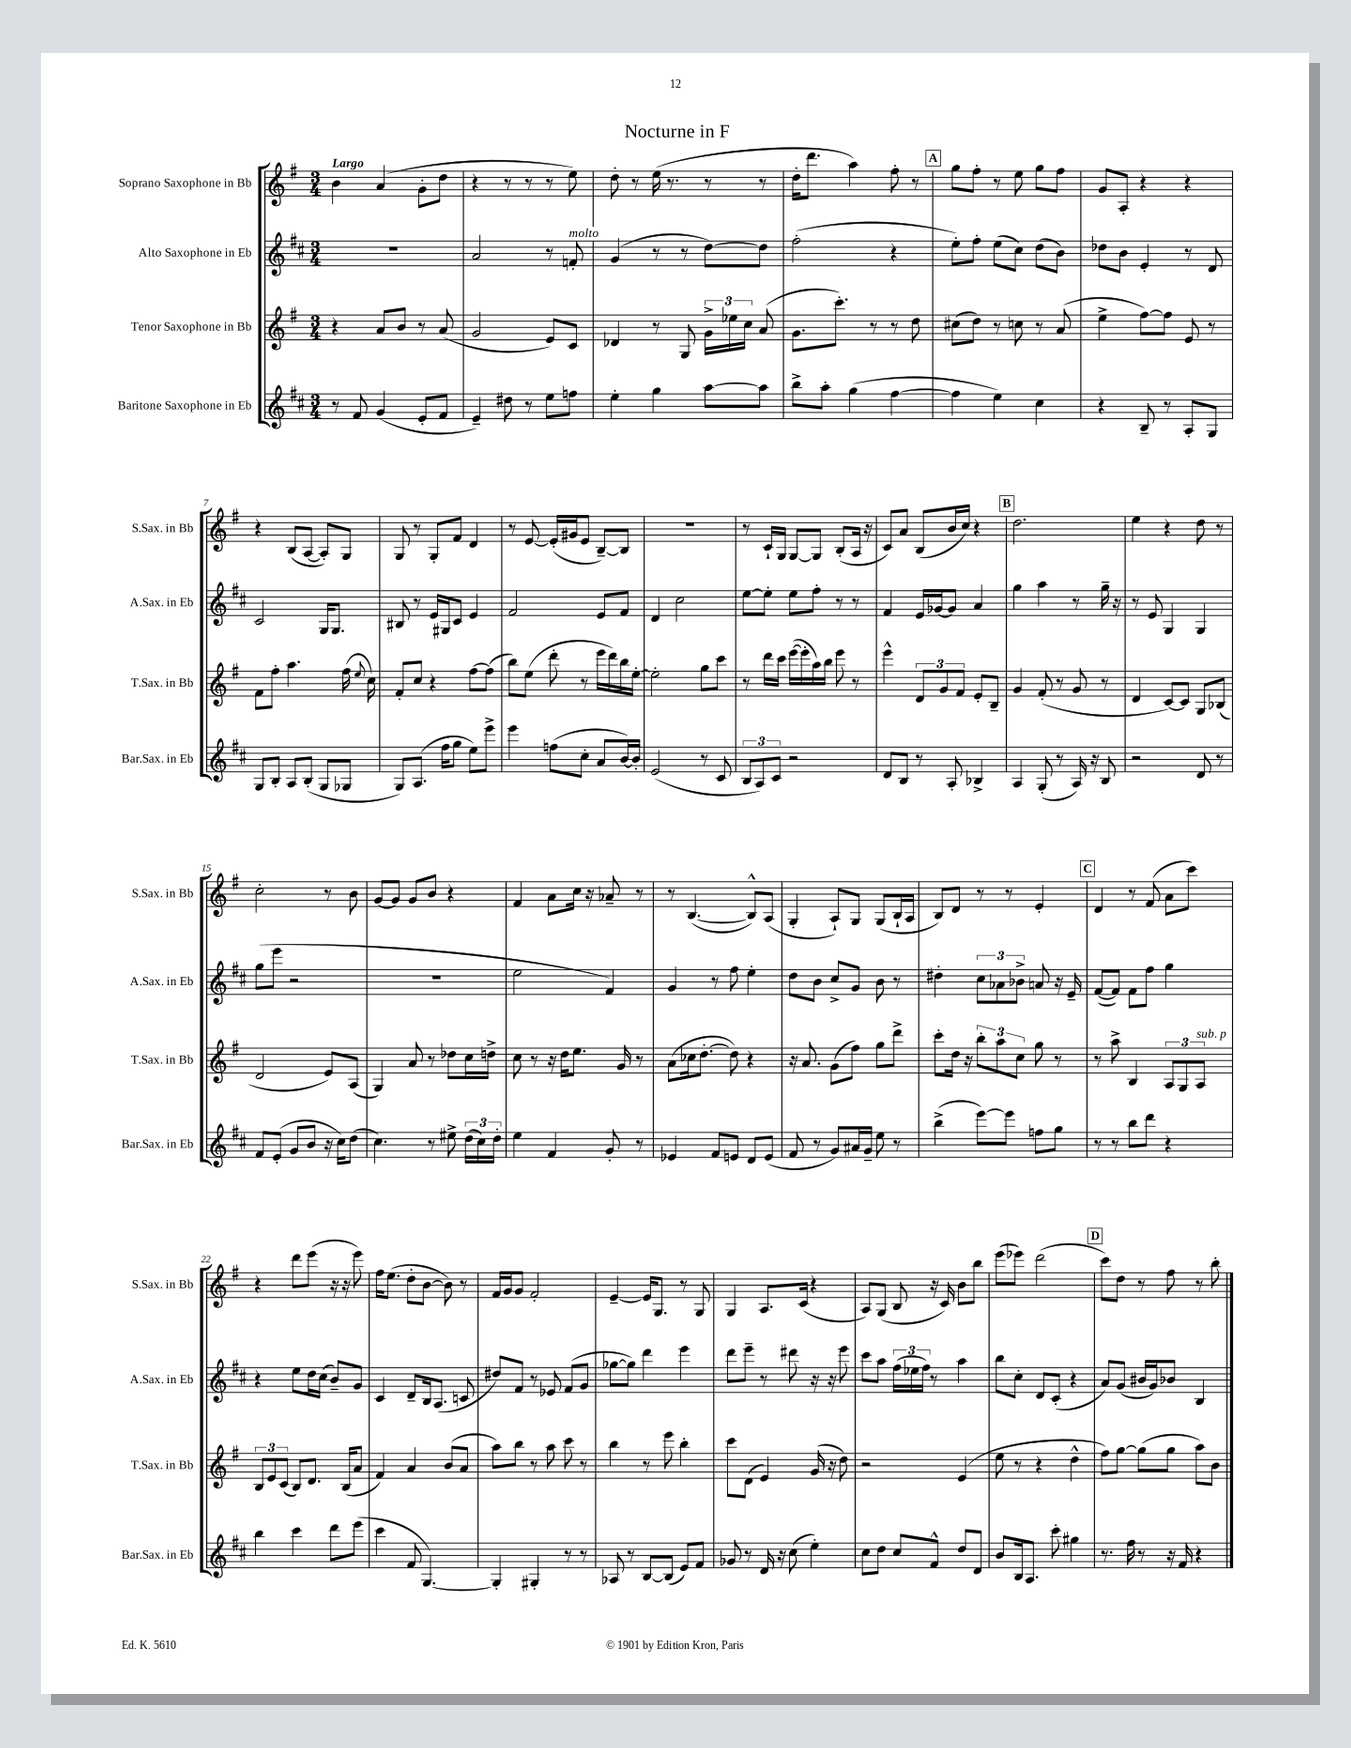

**kern	**kern	**kern	**kern
*part4	*part3	*part2	*part1
*staff4	*staff3	*staff2	*staff1
*I"Baritone Saxophone in Eb	*I"Tenor Saxophone in Bb	*I"Alto Saxophone in Eb	*I"Soprano Saxophone in Bb
*I'Bar.Sax. in Eb	*I'T.Sax. in Bb	*I'A.Sax. in Eb	*I'S.Sax. in Bb
*clefG2	*clefG2	*clefG2	*clefG2
*k[f#c#]	*k[f#]	*k[f#c#]	*k[f#]
*M3/4	*M3/4	*M3/4	*M3/4
=1	=1	=1	=1
!	!	!	!LO:TX:a:B:t=Largo
8r	4r	2.r	4b\
8f#/	.	.	.
(4g/	8a/L	.	(4a/
.	8b/J	.	.
8e'/L	8r	.	8g'\L
8f#/J	(8a/	.	8dd\J
=2	=2	=2	=2
4e~/)	2g/	2a/	4r
8dd#X\	.	.	8r
8r	.	.	8r
8ee\L	8e/L)	8r	8r
!	!	!LO:TX:a:i:t=molto	!
8ffn\J	8c/J	8fn'/	8ee\)
=3	=3	=3	=3
4ee'\	4d-X/	(4g/	8dd'\
.	.	.	8r
4gg\	8r	8r	(16ee\
.	.	.	8.r
.	8G/	8r	.
[8aa\L	24g^\LL	[8dd\L)	8r
.	24ee-X\	.	.
.	24cc\JJ	.	.
8aa\J]	(8a/	8dd\J]	8r
=4	=4	=4	=4
8bb^\L	8.g\L	(2ff#'\	16dd'\KL
.	.	.	8.ddd\J
8aa'\J	.	.	.
.	8.ccc'\J)	.	.
(4gg\	.	.	4aa\)
.	8r	.	.
[4ff#\	8r	4r	8ff#'\
.	8dd\	.	8r
!!LO:REH:place=s1:t=A
=5	=5	=5	=5
4ff#\]	(8cc#X\L	8ee'\L)	8gg\L
.	8dd\J)	8ff#'\J	8ff#'\J
4ee\)	8r	(8ee\L	8r
.	8ccn\	8cc#\J)	8ee\
4cc#\	8r	(8dd\L	8gg\L
.	(8a/	8b\J)	8ff#\J
=6	=6	=6	=6
4r	4ee^\	8dd-X\L	8g/L
.	.	8b\J	8A'/J
8B~/	[8ff#\L)	4e'/	4r
8r	8ff#\J]	.	.
8A'/L	8e/	8r	4r
8G/J	8r	8d/	.
!!LO:LB:g=z
=7	=7	=7	=7
8G/L	8f#\L	2c#/	4r
8B'/J	8ff#'\J	.	.
8A/L	4.aa\	.	(8B/L
(8B'/J	.	.	[8A/J
8G/L	.	16G/KL	8A'/L])
.	.	8.G/J	.
8G-X/J	(16ff#\	.	8G/J
.	8qqee/	.	.
.	16cc\)	.	.
=8	=8	=8	=8
8G/L)	8f#'/L	8B#X/	8G/
(8.A/J	8cc/J	8r	8r
.	4r	16e/LL	8G'/L
16ff#\KL	.	16G#X/J	.
8gg\J	.	8c#/J	8f#/J
8ee\L)	[8ff#\L	4e/	4d/
8eee^\J	(8ff#\J]	.	.
=9	=9	=9	=9
4eee\	8bb\L)	2f#/	8r
.	(8ee\J	.	[8e/
(8ffn\L	8ddd'\	.	(16e'/LL]
.	.	.	16g#X/J
8cc#'\J	8r	.	8e/J
8a/L	16eee\LL	8e/L	[8B~/L)
.	16ddd\)	.	.
[16b/L)	16bb\	8f#/J	8B/J]
16b'/JJ]	[16ee'\JJ	.	.
=10	=10	=10	=10
(2e/	2ee'\]	4d/	2.r
.	.	2cc#\	.
8r	8gg\L	.	.
8c#/	8ccc\J	.	.
=11	=11	=11	=11
12B/L	8r	[8ee\L	8r
12A/)	.	.	.
.	16ddd\LL	8ee'\J]	16c`/LL
12c#/J	.	.	.
.	16ccc\JJ	.	16G/JJ
2r	([16eee\LL	8ee\L	[8G/L
.	16eee'\]	.	.
.	16aa\)	8ff#'\J	8G/J]
.	16bb\JJ	.	.
.	8eee\	8r	(8B'/L
.	8r	8r	16A/Jk
.	.	.	16r
=12	=12	=12	=12
8d/L	4eee^^\	4f#/	8c/L)
8B/J	.	.	8a/J
8r	12d/L	16e/LL	(8B/L
.	.	[16g-X/J	.
.	12g/	.	.
8A'/	.	8g-/J]	16b/L
.	12f#/J	.	.
.	.	.	16cc/JJ)
4B-X^/	8e'/L	4a/	4r
.	8B~/J	.	.
!!LO:REH:place=s1:t=B
=13	=13	=13	=13
4A/	4g/	4gg\	2.dd\
(8G'/	(8f#'/	4aa\	.
8r	8r	.	.
16A/)	8g/	8r	.
16r	.	.	.
8B/	8r	16gg~\	.
.	.	16r	.
=14	=14	=14	=14
2r	4d/	8r	4ee\
.	.	8e/	.
.	[8c/L)	4G/	4r
.	8c/J]	.	.
8d/	8G/L	4G/	8dd\
8r	(8B-X/J	.	8r
!!LO:LB:g=z
=15	=15	=15	=15
8f#/L	2d/	(8gg\L	2cc'\
(8e'/J	.	8eee\J	.
8g/L	.	2r	.
8b/J	.	.	.
16r	8e/L)	.	8r
16cc#\KL)	.	.	.
(8dd\J	(8A/J	.	8b\
=16	=16	=16	=16
4.cc#\)	4G/)	2.r	[8g/L
.	.	.	8g/J]
.	8a/	.	8g/L
8r	8r	.	8b/J
8ee#X^\	8dd-X\L	.	4r
(24dd\LL	16cc\L	.	.
24cc#\)	.	.	.
.	16ddn^\JJ	.	.
24dd'\JJ	.	.	.
=17	=17	=17	=17
4ee\	8cc\	2ee\	4f#/
.	8r	.	.
4f#/	16r	.	8a\L
.	16dd\KL	.	.
.	8.ee\J	.	16cc\Jk
.	.	.	16r
8g'/	.	4f#/)	8a-X~/
.	16g/	.	.
8r	8r	.	8r
=18	=18	=18	=18
4e-X/	(8a\L	4g/	8r
.	16cc-X\k	.	([4.B/
.	[8.dd'\J	.	.
8f#/L	.	8r	.
8en/J	8dd\])	8ff#\	.
8d/L	4r	4ee'\	8B^^/L])
(8e/J	.	.	(8A/J
=19	=19	=19	=19
8f#/	16r	8dd\L	4G'/
.	8.a/	.	.
8r	.	8b\J	.
8g/L)	(8g\L	8cc#^/L	8A`/L)
16a#X/L	8ff#\J)	8g/J	8G/J
16g~/JJ	.	.	.
8ee\	8gg\L	8b\	(8G/L
8r	8ddd^\J	8r	16B`/L
.	.	.	16A/JJ
=20	=20	=20	=20
(4bb^\	8ccc'\L	4dd#X'\	8B/L)
.	16dd\Jk	.	8d/J
.	16r	.	.
[8eee\L)	12bb'\L	12cc#\L	8r
.	12aa\	12a-X\	.
8eee\J]	.	.	8r
.	12cc\J	12b-X^\J	.
8ffn\L	8gg\	8an/	4e'/
8gg\J	8r	16r	.
.	.	16e~/	.
!!LO:REH:place=s1:t=C
=21	=21	=21	=21
8r	8r	([8f#/L	4d/
8r	8aa^\	8f#/J])	.
8bb\L	4B/	8f#\L	8r
8ddd\J	.	8ff#\J	(8f#/
4r	12A/L	4gg\	8a\L
.	12G/	.	.
.	.	.	8ccc\J)
!	!LO:TX:a:i:t=sub. p	!	!
.	12A/J	.	.
!!LO:LB:g=z
=22	=22	=22	=22
4bb\	12B/L	4r	4r
.	12e/	.	.
.	(12c/J	.	.
4ccc#\	8B/L)	8ee\L	8ddd\L
.	8.d/J	16dd\L	(8eee\J
.	.	(16cc#\JJ	.
8ddd\L	.	8b~/L)	16r
.	(16B/KL	.	16r
(8eee\J	8a/J	8g/J	8eee\)
=23	=23	=23	=23
4ccc#\	4f#/)	4c#/	16ff#\KL
.	.	.	(8.ee\J
8f#/	4a/	8d~/L	8dd'\L
[4.G/)	.	16B/k	[8b\J
.	.	(8.A/J	.
.	(8b/L	.	8b\])
.	8a/J	8cn/	8r
=24	=24	=24	=24
4G'/]	8aa\L)	8dd#X/L)	16f#/LL
.	.	.	16g/J
.	8bb\J	8f#/J	8g/J
4G#X'/	8r	8r	2f#'/
.	8aa\	8e-X/	.
8r	8ccc\	(8f#/L	.
8r	8r	8g/J	.
=25	=25	=25	=25
8A-X/	4bb\	[8gg-X\L	[4e~/
8r	.	8gg-\J])	.
[8B/L	8r	4ddd\	16e/KL]
.	.	.	8.G/J
(8B/J]	8eee\	.	.
8e/L)	4bb'\	4eee\	8r
8f#/J	.	.	8G/
=26	=26	=26	=26
8g-X/	8ccc\L	8ddd\L	4G/
8r	(8d\J	8eee~\J	.
16d/	4e/)	8r	8.A/L
16r	.	.	.
(8cc#\	.	8ddd#X\	.
.	.	.	(16c/Jk
4ee'\)	(16g/	16r	4r
.	16r	16r	.
.	8dd\)	8eee\	.
=27	=27	=27	=27
8cc#\L	2r	8ccc#\L	8A/L)
8dd\J	.	8aa\J	(8G/J
8cc#/L	.	(24ff#\LL	8B/
.	.	24ee-X\	.
.	.	24ff#\JJ)	.
8f#^^/J	.	8r	16r
.	.	.	16c/)
8dd/L	(4e/	4aa\	8b\L
8d/J	.	.	8bb\J
=28	=28	=28	=28
8b/L	8ee\	8bb\L	(8eee\L
16B/k	8r	8cc#'\J	8eee-X\J)
8.A/J	.	.	.
.	4r	8d/L	(2ddd\
8ccc#'\	.	(8c#'/J	.
4gg#X\	4dd^^\	4r	.
!!LO:REH:place=s1:t=D
=29	=29	=29	=29
8.r	8ff#\L)	8a/L)	8ccc\L)
.	[8gg\J	(8g/J	8dd\J
16ff#\	.	.	.
8r	(8gg\L]	16b#X/LL	8r
.	.	16g/J)	.
16r	8gg\J	8b-X/J	8ff#\
16f#/	.	.	.
4r	8aa\L)	4B/	8r
.	8b\J	.	8bb'\
==	==	==	==
*-	*-	*-	*-
